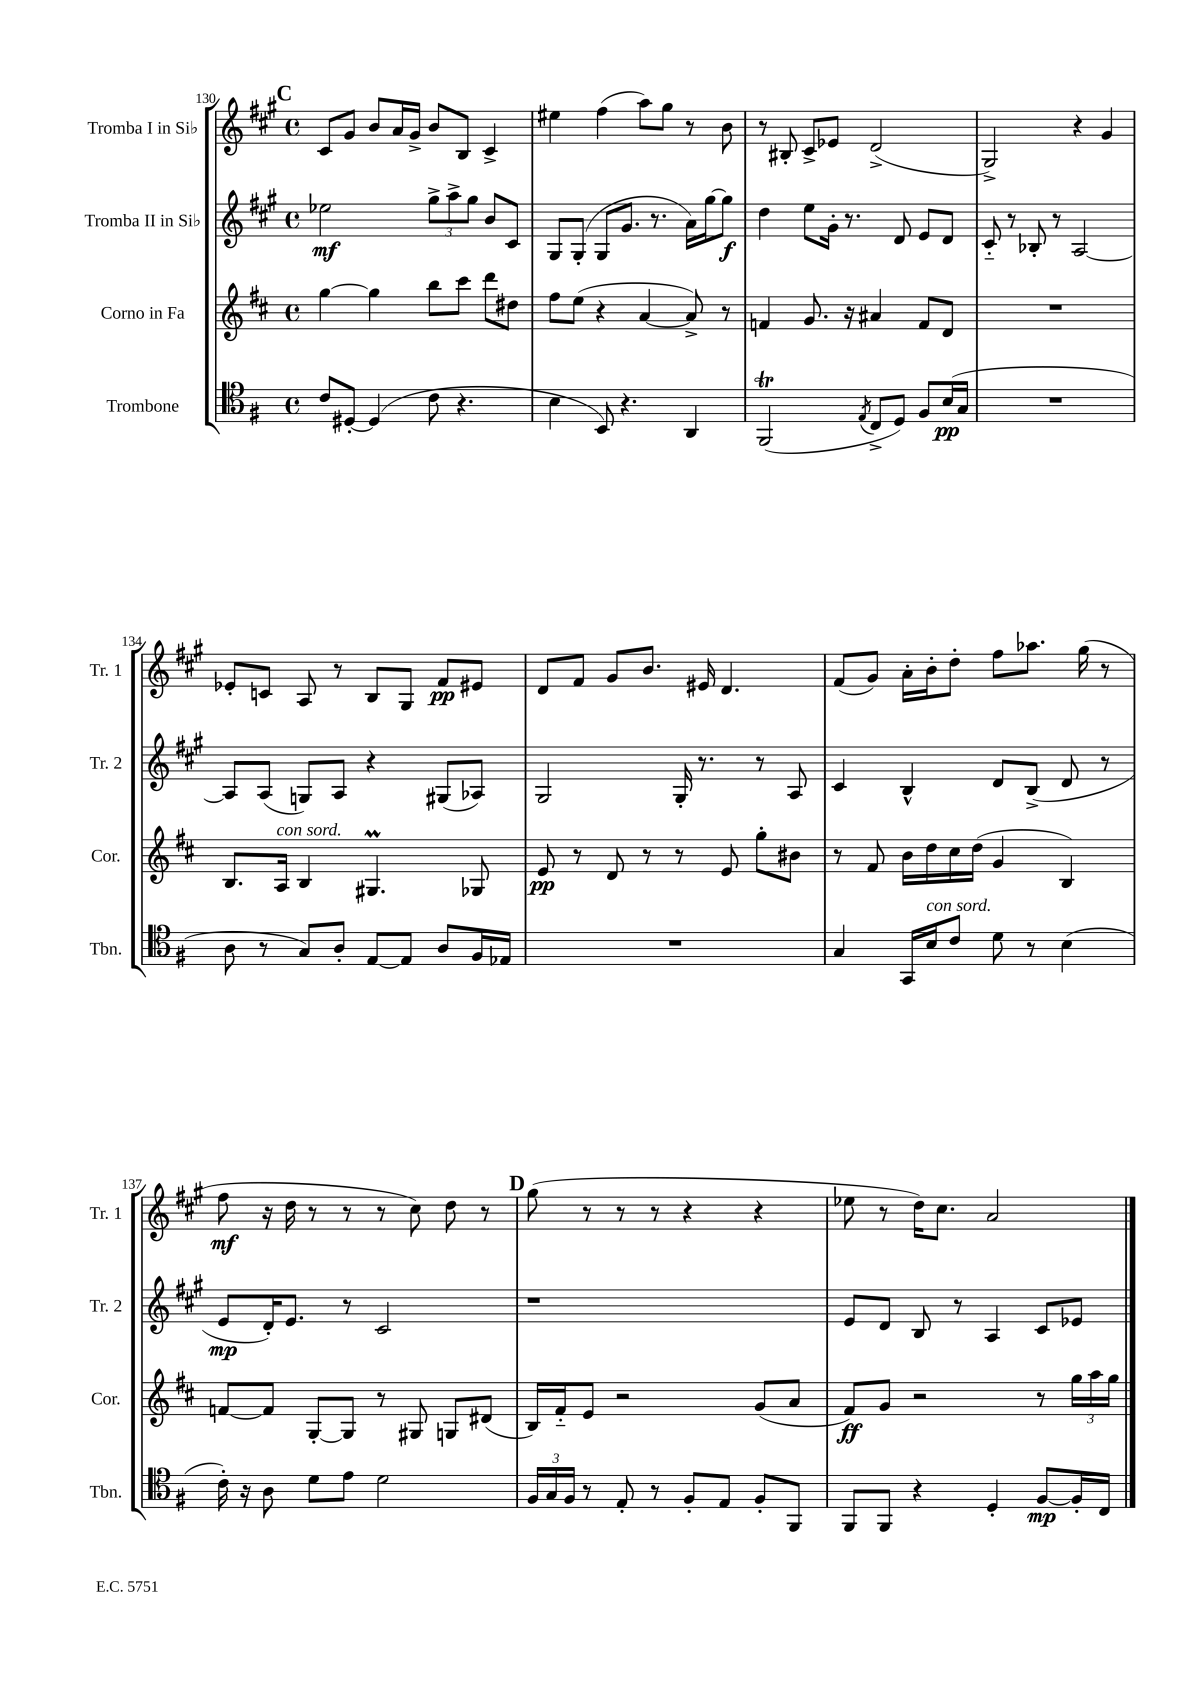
<<
\new StaffGroup <<
\new Staff = "s0" \with { instrumentName = "Tromba I in Sib" shortInstrumentName = "Tr. 1" } {
    \clef treble \key a \major \defaultTimeSignature \time 4/4
    \autoBeamOff \mark \markup { \bold "C" } cis'8[ gis'8] b'8[ a'16 gis'16]-> b'8[ b8] cis'4-> |
    eis''4 fis''4( a''8[) gis''8] r8 b'8 |
    r8 bis8-. cis'8[-> ees'8] d'2->( |
    gis2->) r4 gis'4 |
    ees'8[-. c'8] a8 r8 b8[ gis8] fis'8[\pp eis'8] |
    d'8[ fis'8] gis'8[ b'8.] eis'16 d'4. |
    fis'8[( gis'8]) a'16[-. b'16-. d''8]-. fis''8[ aes''8.] gis''16( r8 |
    fis''8\mf r16 d''16 r8 r8 r8 cis''8) d''8 r8 |
    \mark \markup { \bold "D" } gis''8( r8 r8 r8 r4 r4 |
    ees''8 r8 d''16[) cis''8.] a'2 \bar "|." |
}
\new Staff = "s1" \with { instrumentName = "Tromba II in Sib" shortInstrumentName = "Tr. 2" } {
    \clef treble \key a \major \defaultTimeSignature \time 4/4
    \autoBeamOff \mark \markup { \bold "C" } ees''2\mf \tuplet 3/2 { gis''8[-> a''8-> gis''8] } b'8[ cis'8] |
    gis8[ gis8]-.( gis8[ gis'8.] r8. a'16[) gis''16~ gis''8]\f |
    d''4 e''8[ gis'16]-. r8. d'8 e'8[ d'8] |
    cis'8-_ r8 bes8-. r8 a2~ |
    a8[ a8]( g8[) a8] r4 gis8[( aes8]) |
    gis2 gis16-. r8. r8 a8 |
    cis'4 b4-^ d'8[ b8]->( d'8 r8 |
    e'8[\mp d'16-.) e'8.] r8 cis'2 |
    \mark \markup { \bold "D" } r1 |
    e'8[ d'8] b8 r8 a4 cis'8[ ees'8] \bar "|." |
}
\new Staff = "s2" \with { instrumentName = "Corno in Fa" shortInstrumentName = "Cor." } {
    \clef treble \key d \major \defaultTimeSignature \time 4/4
    \autoBeamOff \mark \markup { \bold "C" } g''4~ g''4 b''8[ cis'''8] d'''8[ dis''8] |
    fis''8[ e''8]( r4 a'4~ a'8->) r8 |
    f'4 g'8. r16 ais'4 f'8[ d'8] |
    R1 |
    b8.[ a16]^\markup { \italic "con sord." } b4 gis4.\prall ges8 |
    e'8\pp r8 d'8 r8 r8 e'8 g''8[-. bis'8] |
    r8 fis'8 b'16[ d''16 cis''16 d''16]( g'4 b4) |
    f'8[~ f'8] g8[~-. g8] r8 gis8 g8[ dis'8]( |
    \mark \markup { \bold "D" } b16[) fis'16-_ e'8] r2 g'8[( a'8] |
    fis'8[\ff) g'8] r2 r8 \tuplet 3/2 { g''16[ a''16 g''16] } \bar "|." |
}
\new Staff = "s3" \with { instrumentName = "Trombone" shortInstrumentName = "Tbn." } {
    \clef tenor \key g \major \defaultTimeSignature \time 4/4
    \autoBeamOff \mark \markup { \bold "C" } c'8[ dis8]~-. dis4( c'8 r4. |
    b4 b,8) r4. a,4 |
    fis,2\trill( \acciaccatura { e8 } c8[-> d8]) fis8[ b16\pp( g16] |
    R1 |
    a8 r8 g8[) a8]-. e8[~ e8] a8[ fis16 ees16] |
    R1 |
    g4 g,16[ b16^\markup { \italic "con sord." } c'8] d'8 r8 b4( |
    c'16-.) r16 a8 d'8[ e'8] d'2 |
    \mark \markup { \bold "D" } \tuplet 3/2 { fis16[ g16 fis16] } r8 e8-. r8 fis8[-. e8] fis8[-. fis,8] |
    fis,8[ fis,8] r4 d4-. fis8[~\mp fis16-. c16] \bar "|." |
}
>>
>>
\layout { \context { \Score currentBarNumber = #130 } }
